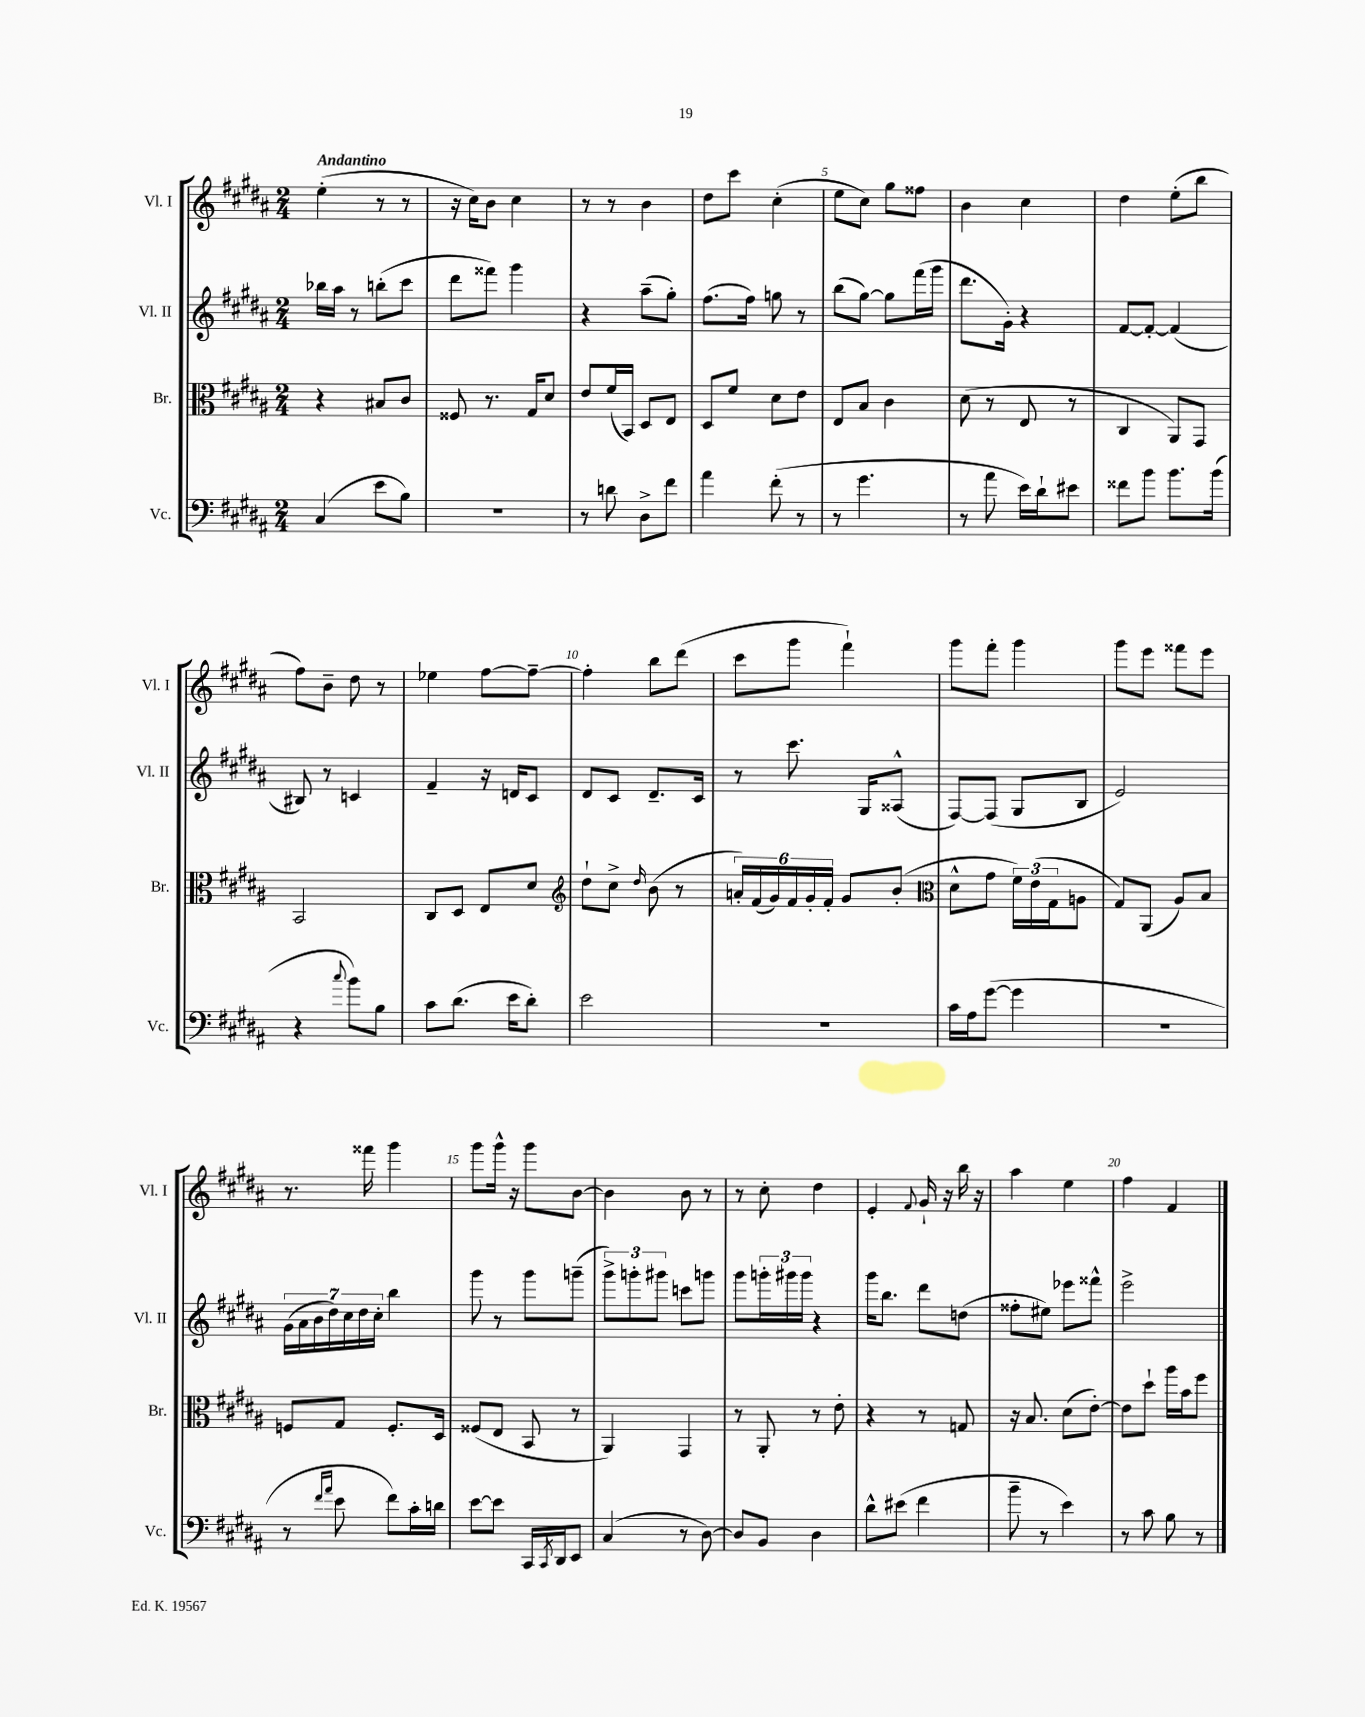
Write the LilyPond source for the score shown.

<<
\new StaffGroup <<
\new Staff = "s0" \with { instrumentName = "Vl. I" shortInstrumentName = "Vl. I" } {
    \clef treble \key b \major \numericTimeSignature \time 2/4 \tempo "Andantino"
    e''4-.( r8 r8 |
    r16 cis''16) b'8 cis''4 |
    r8 r8 b'4 |
    dis''8 cis'''8 cis''4-.( |
    e''8 cis''8) gis''8 fisis''8 |
    b'4 cis''4 |
    dis''4 e''8-.( b''8 |
    fis''8) b'8-- dis''8 r8 |
    ees''4 fis''8~ fis''8~-- |
    fis''4-. b''8 dis'''8( |
    cis'''8 gis'''8 fis'''4-!) |
    gis'''8 fis'''8-. gis'''4 |
    gis'''8 e'''8 fisis'''8 e'''8 |
    r8. fisis'''16 gis'''4 |
    gis'''8 gis'''16-^ r16 gis'''8 b'8~ |
    b'4 b'8 r8 |
    r8 cis''8-. dis''4 |
    e'4-. \appoggiatura { fis'8 } gis'16-! r16 b''16 r16 |
    ais''4 e''4 |
    fis''4 fis'4 \bar "|." |
}
\new Staff = "s1" \with { instrumentName = "Vl. II" shortInstrumentName = "Vl. II" } {
    \clef treble \key b \major \numericTimeSignature \time 2/4
    bes''16 ais''16 r8 b''8-.( cis'''8 |
    dis'''8 fisis'''8) gis'''4 |
    r4 ais''8--( gis''8-.) |
    fis''8.( fis''16) g''8 r8 |
    b''8( gis''8~) gis''8 fis'''16( gis'''16 |
    dis'''8. gis'16-.) r4 |
    fis'8~ fis'8~-. fis'4( |
    bis8) r8 c'4 |
    fis'4-- r16 d'16 cis'8 |
    dis'8 cis'8 dis'8.-- cis'16 |
    r8 cis'''8. gis16 aisis8-^( |
    fis8~) fis8( gis8 b8 |
    e'2) |
    \tuplet 7/4 { gis'16( ais'16 b'16 dis''16) cis''16 dis''16 cis''16-. } b''4 |
    gis'''8 r8 gis'''8 g'''8--( |
    \tuplet 3/2 { gis'''8->) g'''8-. gis'''8 } c'''8 g'''8 |
    gis'''8 \tuplet 3/2 { g'''16-. gis'''16 gis'''16 } r4 |
    gis'''16 b''8. dis'''8 d''8( |
    fisis''8-. eis''8) ees'''8 fisis'''8-^ |
    e'''2-> \bar "|." |
}
\new Staff = "s2" \with { instrumentName = "Br." shortInstrumentName = "Br." } {
    \clef alto \key b \major \numericTimeSignature \time 2/4
    r4 bis8 cis'8 |
    fisis8 r8. gis16 dis'8 |
    e'8 fis'16( b,16) dis8 e8 |
    dis8 fis'8 dis'8 e'8 |
    e8 b8 cis'4 |
    dis'8( r8 e8 r8 |
    cis4 ais,8) gis,8 |
    b,2 |
    cis8 dis8 e8 dis'8 |
    \clef treble dis''8-! cis''8-> \grace { dis''16 } b'8( r8 |
    \tuplet 6/4 { a'16-.) fis'16( gis'16) fis'16 gis'16-. fis'16-. } gis'8 b'8-.( |
    \clef alto dis'8-^ gis'8 \tuplet 3/2 { fis'16) e'16( gis16 } a8 |
    gis8) ais,8( ais8) b8 |
    f8 gis8 f8.-. dis16 |
    fisis8( e8 b,8 r8 |
    ais,4) gis,4 |
    r8 ais,8-. r8 e'8-. |
    r4 r8 g8 |
    r16 b8. dis'8( e'8~-.) |
    e'8 dis''8-! ais''16 b'16 fis''8 \bar "|." |
}
\new Staff = "s3" \with { instrumentName = "Vc." shortInstrumentName = "Vc." } {
    \clef bass \key b \major \numericTimeSignature \time 2/4
    cis4( e'8 b8) |
    R2 |
    r8 d'8 dis8-> fis'8 |
    ais'4 fis'8-.( r8 |
    r8 gis'4. |
    r8 ais'8 e'16) dis'16-! eis'8 |
    fisis'8 b'8 b'8. b'16( |
    r4 \appoggiatura { cis''8 } b'8) b8 |
    cis'8 dis'8.( e'16 dis'8-.) |
    e'2 |
    R2 |
    cis'16 ais16 gis'8~( gis'4 |
    R2 |
    r8 \grace { fis'16 ais'16 } e'8 fis'8) cis'16-. d'16 |
    e'8~ e'8 cis,16 \acciaccatura { cis,8 } dis,16 e,8 |
    cis4( r8 dis8~) |
    dis8 b,8 dis4 |
    dis'8-^ eis'8( fis'4 |
    b'8-- r8 e'4) |
    r8 cis'8 b8 r8 \bar "|." |
}
>>
>>
\layout { \context { \Score \override BarNumber.break-visibility = ##(#f #t #t) barNumberVisibility = #(every-nth-bar-number-visible 5) } }
